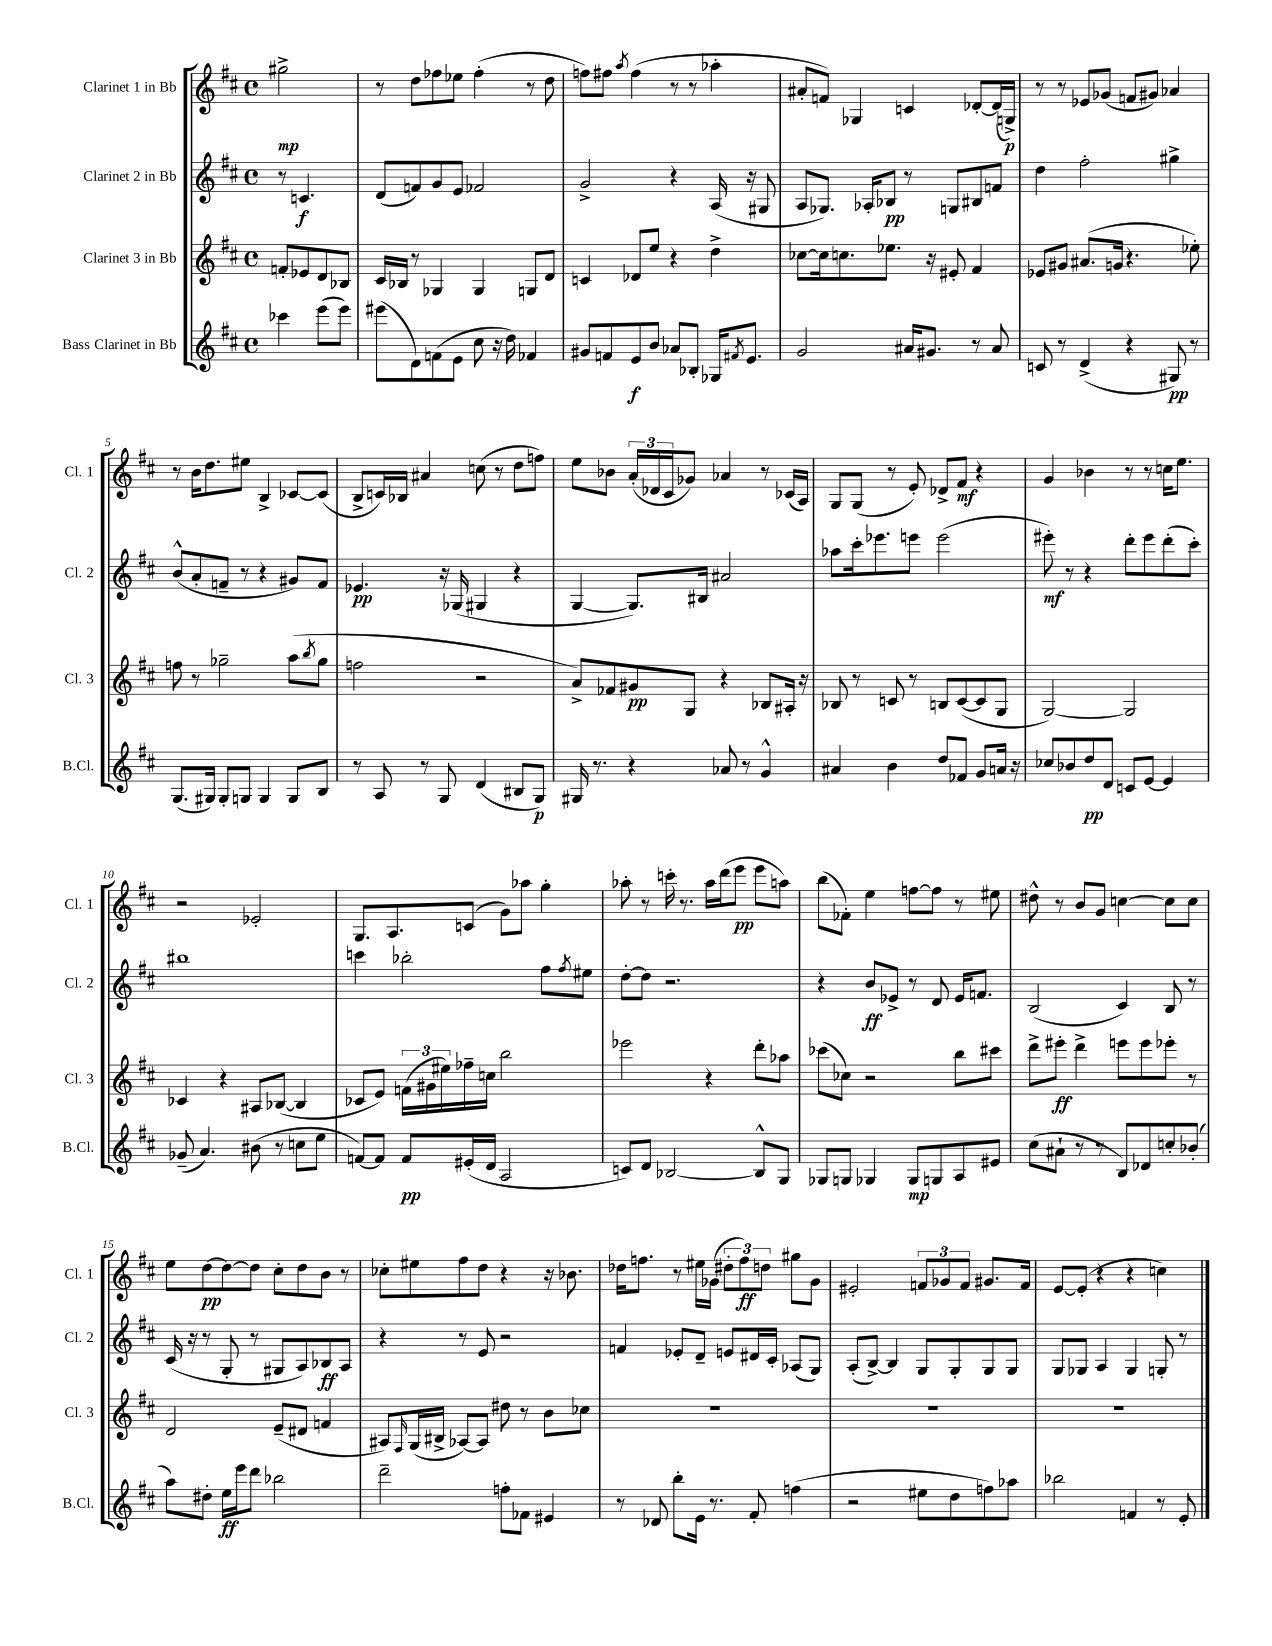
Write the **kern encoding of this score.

**kern	**kern	**kern	**kern
*staff4	*staff3	*staff2	*staff1
*clefG2	*clefG2	*clefG2	*clefG2
*k[f#c#]	*k[f#c#]	*k[f#c#]	*k[f#c#]
*M4/4	*M4/4	*M4/4	*M4/4
*met(c)	*met(c)	*met(c)	*met(c)
4ccc-	8f'	8r	2gg#^
.	8e-	4.c	.
(8eee	8d	.	.
8eee)	8B-	.	.
=	=	=	=
(8eee#	16c#	(8d	8r
.	16B-	.	.
8d)	8r	8f)	8dd
(8f	4G-	8g	8ff-
8e	.	8e	8ee-
8cc#	4G-	2f-	(4ff-'
16r	.	.	.
16dd)	.	.	.
4f-	8G	.	8r
.	8d	.	8dd
=	=	=	=
8g#	4c	2g^	8ff)
8f	.	.	8ff#
.	.	.	8qaa
8e	8d-	.	(4ff#
8b	8ee	.	.
8a-	4r	4r	8r
8B-'	.	.	8r
16G-	4dd^	(16A	4aa-'
8qf#	.	.	.
8.e	.	16r	.
.	.	8G#	.
=	=	=	=
2g	[8cc-	8A	8a#'
.	16cc-]	8.G-)	8f)
.	8.cc	.	.
.	.	.	4G-
.	.	16A-'	.
.	8.ee-	8B-	.
16a#	.	8r	4c
8.g#	16r	.	.
.	8e#'	8G	.
8r	4f#	8B#	[8d-'
8a#	.	8f	(16d-]
.	.	.	16G^)
=	=	=	=
8c	8e-	4dd	8r
8r	8g#	.	8r
(4d^	(8.a#	2ff#'	8e-
.	.	.	(8g-
.	16g	.	.
4r	4.r	.	8f
.	.	.	8g#)
8G#)	.	4gg#^	4a-
8r	8ee-')	.	.
=	=	=	=
(8.G	8ff	(8b^^	8r
.	8r	8a'	16b
16G#)	.	.	8.dd
8G#'	2gg-~	8f~	.
8G	.	8r	8ee#
4G	.	4r	4B^
8G	(8aa	8g#)	[8c-
.	8qbb	.	.
8B	8gg-	8f	(8c-]
=	=	=	=
8r	2ff	4.e-	8B^
8A	.	.	16c)
.	.	.	16B-
8r	.	.	4a#
8G	.	16r	.
.	.	(16G-	.
(4d	2r	4G#	(8cc
.	.	.	8r
8B#	.	4r	8dd
8G)	.	.	8ff)
=	=	=	=
16G#	8a^)	[4G	8ee
8.r	.	.	.
.	8f-	.	8b-
4r	8g#	8.G])	(24a'
.	.	.	24d-
.	.	.	24c#
.	8G	.	8g-)
.	.	16B#	.
8a-	4r	2a#	4a-
8r	.	.	.
4g^^	8B-	.	8r
.	16A#'	.	(16c-
.	16r	.	16A)
=	=	=	=
4a#	8B-	8aa-	8G
.	8r	16ccc#'	(8G
.	.	8.eee-	.
4b	8c	.	8r
.	8r	8eee	8e')
8dd	8B	(2eee	8d-^
8f-	([8c	.	8f#
8g	8c]	.	4r
16a	8G	.	.
16r	.	.	.
=	=	=	=
8cc-	[2G)	8eee#')	4g
8b-	.	8r	.
8dd	.	4r	4b-
8d	.	.	.
8c	2G]	8ddd'	8r
[8e	.	8eee#	8r
4e]	.	(8ddd'	16cc
.	.	.	8.ee
.	.	8ccc#')	.
=	=	=	=
(8g-~	4c-	1bb#	2r
4.a)	.	.	.
.	4r	.	.
(8b#	8A#	.	2e-'
8r	([8B-	.	.
8cc	4B-]	.	.
8ee	.	.	.
=	=	=	=
[8f)	8c-	4ccc	8.G
8f]	8e)	.	.
.	.	.	8.A
8f	(24f	2bb-'	.
.	24g#	.	.
.	24ee#)	.	.
(16e#'	16ff-~	.	(8c
16d	16cc	.	.
2A	2bb	.	8g)
.	.	.	8aa-
.	.	8ff#	4gg'
.	.	8qff#	.
.	.	8ee#	.
=	=	=	=
8c)	2eee-	[8dd'	8aa-'
8d	.	8dd]	8r
[2B-	.	2.r	16ccc'
.	.	.	8.r
.	4r	.	16aa-
.	.	.	(16ddd
.	.	.	8eee
8B-^^]	8ddd'	.	8eee
8G	8aa-	.	8aa)
=	=	=	=
8G-	(8ccc-	4r	(8bb
8G	8cc-)	.	8f-')
4G-	2r	8b	4ee
.	.	8e-^	.
8G-	.	8r	[8ff
8G	.	8d	8ff]
8A	8bb	16e-	8r
.	.	8.f	.
8e#	8ccc#	.	8ee#
=	=	=	=
(8cc#	8ddd^	(2B	8dd#^^
8a#`	8eee#'	.	8r
8r	4ddd^	.	8b
8r	.	.	8g
8B)	8eee	4c#)	[4cc
8d-	8eee	.	.
8cc'	8eee-'	8B	8cc]
(8b-'	8r	8r	8cc
=	=	=	=
8aa)	2d	(16c#	8ee
.	.	16r	.
8dd#'	.	8r	[8dd
16ee	.	8G'	8dd_
16eee	.	.	.
8ddd	.	8r	8dd]
2bb-	(8e~	8G#	8cc#'
.	8d#	8A)	8dd
.	4f	8B-	8b
.	.	8A	8r
=	=	=	=
2ddd~	8A#)	4r	8cc-'
.	16qqF#	.	.
.	(16G	.	8ee#
.	16B#^	.	.
.	[8A-)	8r	8ff#
.	8A-]	8e	8dd
8ff'	8dd#	2r	4r
8f-	8r	.	.
4e#	8b	.	16r
.	.	.	8.b-
.	8cc-	.	.
=	=	=	=
8r	1r	4f	16dd-
.	.	.	8.ff
8d-	.	.	.
8bb'	.	8e-'	8r
16e	.	8d~	16ee#
8.r	.	.	(16g-
.	.	8e	12dd#'
.	.	.	12ff)
8f#'	.	16d#	.
.	.	.	12dd
.	.	16c#'	.
(4ff	.	(8A-	8gg#
.	.	8G)	8g-
=	=	=	=
2r	1r	(8A'	2e#'
.	.	[8B^)	.
.	.	4B]	.
8ee#	.	8G	12f
.	.	.	12g-
8dd	.	8G'	.
.	.	.	12f
8ff)	.	8G	8.g#
8aa-	.	8G	.
.	.	.	16f
=	=	=	=
2bb-	1r	8G	[8e
.	.	8G-	(8e']
.	.	4A	4r
4f	.	4G-	4r
8r	.	8G'	4cc)
8e'	.	8r	.
==	==	==	==
*-	*-	*-	*-
